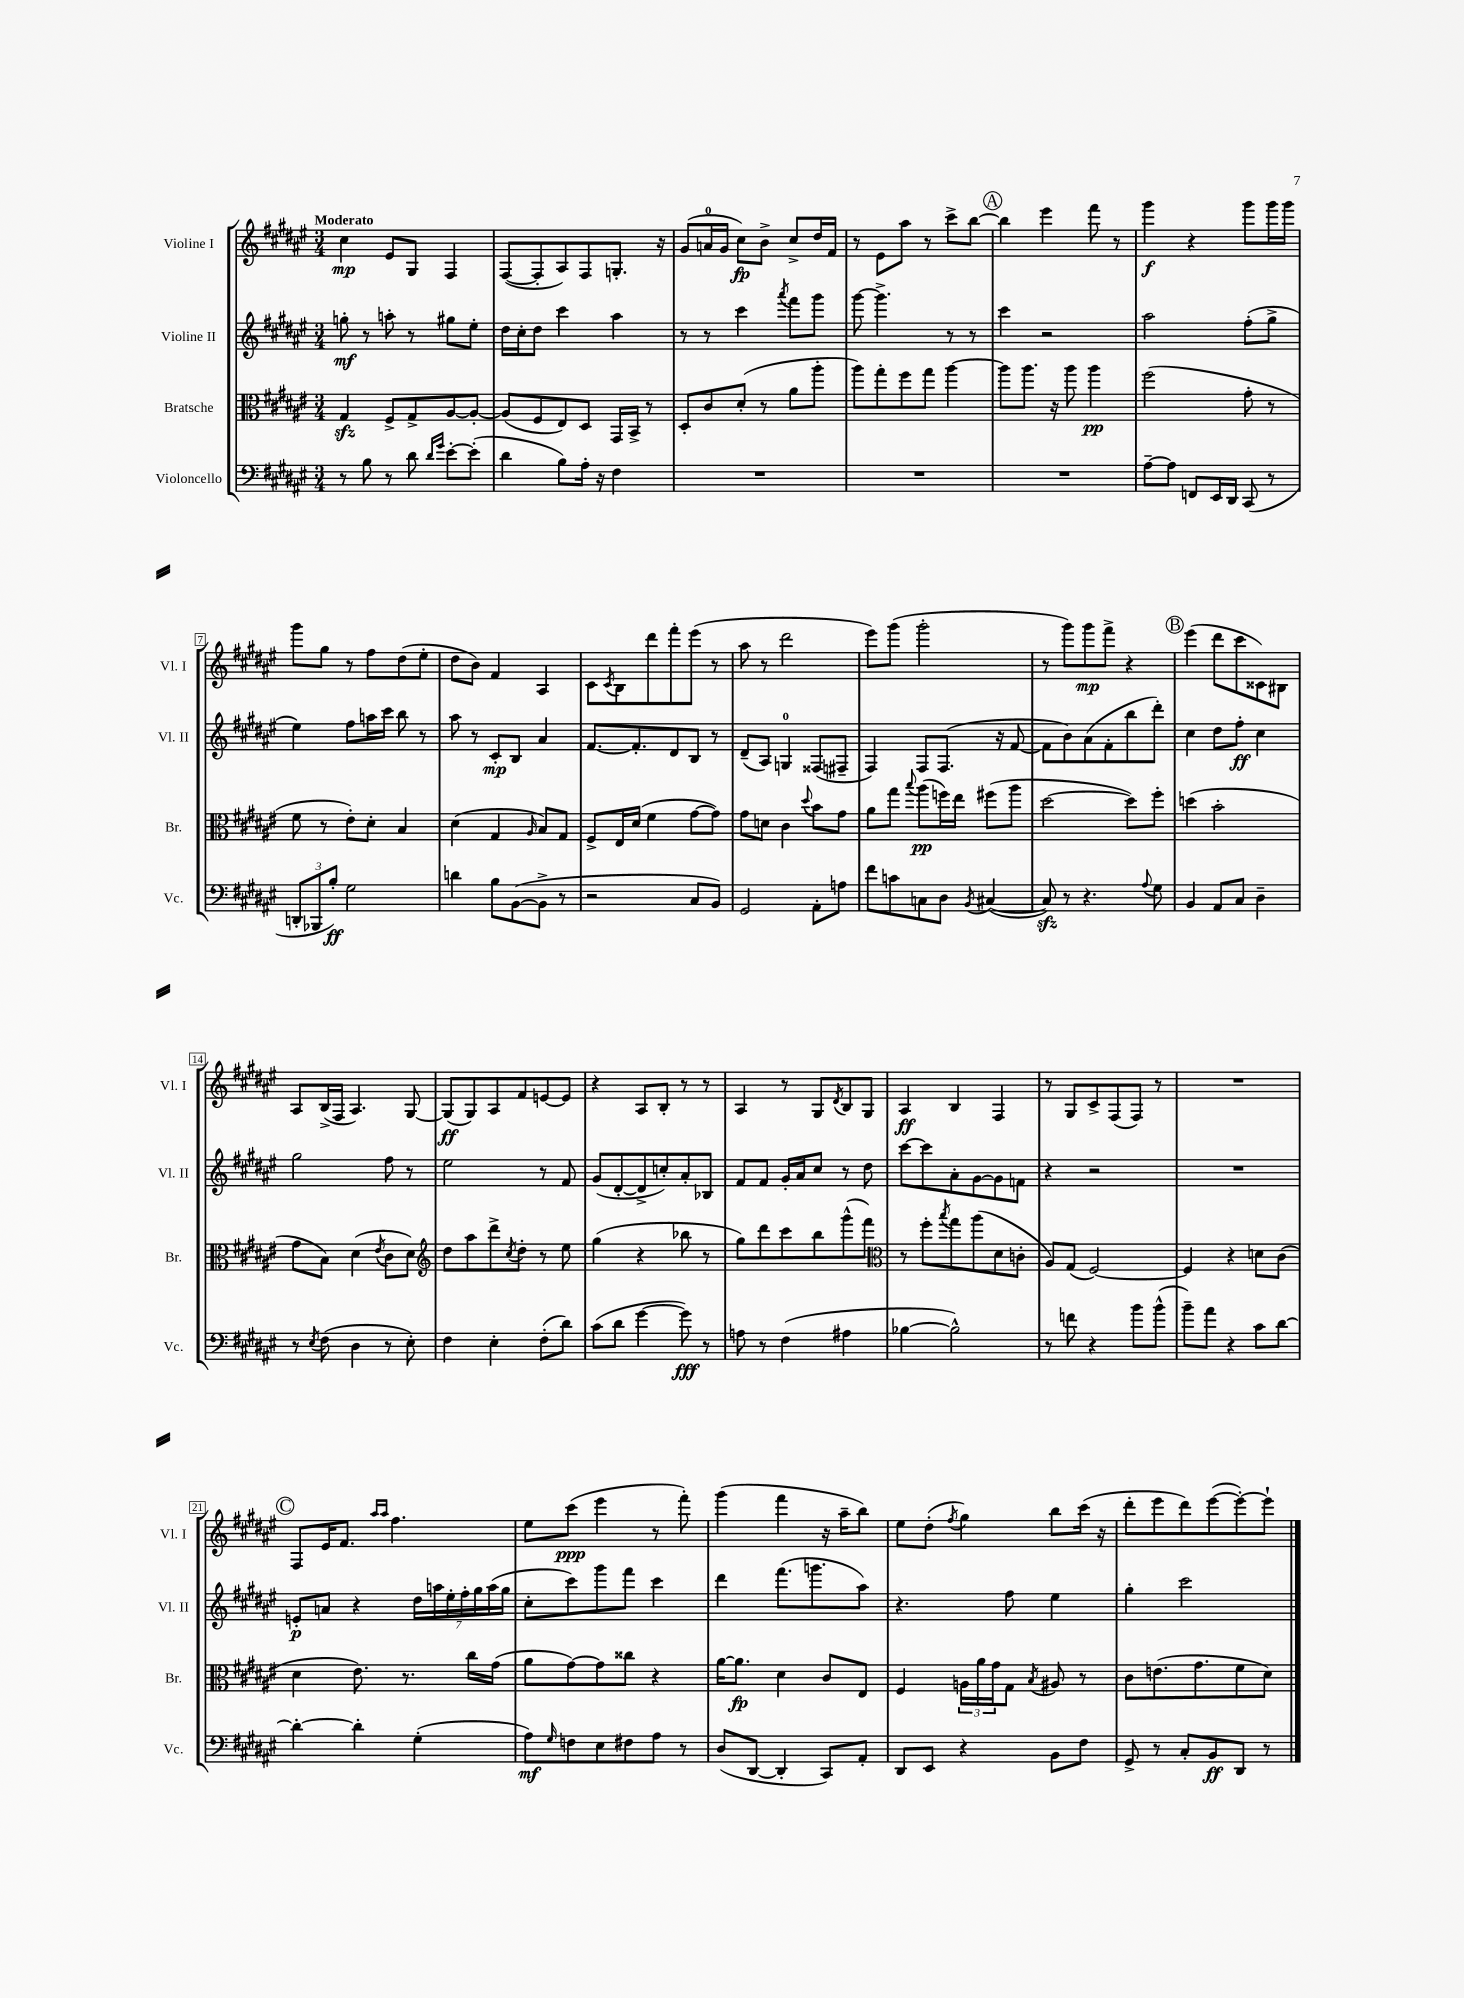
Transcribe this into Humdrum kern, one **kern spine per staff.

**kern	**dynam	**kern	**dynam	**kern	**dynam	**kern	**dynam
*part4	*part4	*part3	*part3	*part2	*part2	*part1	*part1
*staff4	*staff4	*staff3	*staff3	*staff2	*staff2	*staff1	*staff1
*I"Violoncello	*	*I"Bratsche	*	*I"Violine II	*	*I"Violine I	*
*I'Vc.	*	*I'Br.	*	*I'Vl. II	*	*I'Vl. I	*
*clefF4	*	*clefC3	*	*clefG2	*	*clefG2	*
*k[f#c#g#d#a#e#]	*	*k[f#c#g#d#a#e#]	*	*k[f#c#g#d#a#e#]	*	*k[f#c#g#d#a#e#]	*
*M3/4	*	*M3/4	*	*M3/4	*	*M3/4	*
=1	=1	=1	=1	=1	=1	=1	=1
!	!	!	!	!	!	!LO:TX:a:B:t=Moderato	!
8r	.	4G#zz/	.	8ggn'\	mf	4cc#\	mp
8B\	.	.	.	8r	.	.	.
8r	.	8F#^/L	.	8aan'\	.	8e#/L	.
8d#\	.	8G#^/	.	8r	.	8G#/J	.
16qqd#/LL	.	.	.	.	.	.	.
16qqg#/JJ	.	.	.	.	.	.	.
[8e#'\L	.	[8A#/	.	8gg#X\L	.	4F#/	.
(8e#'\J]	.	8A#'/J_	.	8ee#'\J	.	.	.
=2	=2	=2	=2	=2	=2	=2	=2
4d#\	.	(8A#/L]	.	16dd#\LL	.	([8F#/L	.
.	.	.	.	16cc#'\J	.	.	.
.	.	8F#/	.	8dd#\J	.	8F#'/]	.
8B\L)	.	8E#/)	.	4ccc#\	.	8A#/)	.
16A#'\Jk	.	8D#/J	.	.	.	8F#/	.
16r	.	.	.	.	.	.	.
4F#\	.	16GG#/LL	.	4aa#\	.	8.Gn'/J	.
.	.	16BB^/JJ	.	.	.	.	.
.	.	8r	.	.	.	.	.
.	.	.	.	.	.	16r	.
=3	=3	=3	=3	=3	=3	=3	=3
2.r	.	8D#'/L	.	8r	.	(8g#/L	.
.	.	8c#/	.	8r	.	16an/L	.
.	.	.	.	.	.	16g#/JJ	.
.	.	(8d#'/J	.	4ccc#\	.	8cc#\L)	fp
.	.	8r	.	.	.	8b^\J	.
.	.	.	.	8qaaa#/	.	.	.
.	.	8a#\L	.	8fff#\L	.	8cc#^/L	.
.	.	8aa#'\J	.	8ggg#\J	.	16dd#/L	.
.	.	.	.	.	.	16f#/JJ	.
=4	=4	=4	=4	=4	=4	=4	=4
2.r	.	8aa#\L)	.	[8ggg#\	.	8r	.
.	.	8gg#'\	.	4.ggg#^\]	.	8e#\L	.
.	.	8ff#\	.	.	.	8aa#\J	.
.	.	8gg#\J	.	.	.	8r	.
.	.	[4aa#\	.	8r	.	8ccc#^\L	.
.	.	.	.	8r	.	[8bb\J	.
!!LO:REH:place=s1:t=A
=5	=5	=5	=5	=5	=5	=5	=5
2.r	.	8aa#\L]	.	4ccc#\	.	4bb\]	.
.	.	8.aa#\J	.	.	.	.	.
.	.	.	.	2r	.	4eee#\	.
.	.	16r	.	.	.	.	.
.	.	8aa#\	.	.	.	.	.
.	.	4aa#\	pp	.	.	8fff#\	.
.	.	.	.	.	.	8r	.
=6	=6	=6	=6	=6	=6	=6	=6
[8A#~\L	.	(2ff#\	.	2aa#\	.	4ggg#\	f
8A#\J]	.	.	.	.	.	.	.
8FFn/L	.	.	.	.	.	4r	.
16EE#/L	.	.	.	.	.	.	.
16DD#/JJ	.	.	.	.	.	.	.
(8CC#/	.	8g#'\	.	(8ff#'\L	.	8ggg#\L	.
8r	.	8r	.	8gg#^\J	.	16ggg#\L	.
.	.	.	.	.	.	16ggg#\JJ	.
!!LO:LB:g=z
=7	=7	=7	=7	=7	=7	=7	=7
12DDn'/L	.	8f#\	.	4ee#\)	.	8ggg#\L	.
12BBB-X/	.	.	.	.	.	.	.
.	.	8r	.	.	.	8gg#\J	.
12B'/J)	ff	.	.	.	.	.	.
2G#\	.	8e#'\L)	.	8ff#\L	.	8r	.
.	.	8d#'\J	.	16aan\L	.	8ff#\L	.
.	.	.	.	16ccc#\JJ	.	.	.
.	.	4B/	.	8bb\	.	(8dd#\	.
.	.	.	.	8r	.	8ee#'\J	.
=8	=8	=8	=8	=8	=8	=8	=8
4dn\	.	(4d#\	.	8aa#\	.	8dd#\L	.
.	.	.	.	8r	.	8b\J)	.
8B\L	.	4G#/	.	8c#'/L	mp	4f#/	.
([8BB\	.	.	.	8B/J	.	.	.
.	.	16qqA#/	.	.	.	.	.
8BB^\J]	.	8B/L)	.	4a#/	.	4A#/	.
8r	.	8G#/J	.	.	.	.	.
=9	=9	=9	=9	=9	=9	=9	=9
2r	.	8F#^/L	.	[8.f#/L	.	8c#\L	.
.	.	.	.	.	.	8qc#/	.
.	.	16E#/L	.	.	.	8B\	.
.	.	(16d#/JJ	.	8.f#'/]	.	.	.
.	.	4f#\	.	.	.	8ddd#\	.
.	.	.	.	8d#/	.	8fff#'\	.
8C#/L	.	[8g#\L	.	8B/J	.	(8eee#\J	.
8BB/J)	.	8g#\J])	.	8r	.	8r	.
=10	=10	=10	=10	=10	=10	=10	=10
2GG#/	.	8g#\L	.	(8d#~/L	.	8aa#\	.
.	.	8dn\J	.	8A#/J)	.	8r	.
.	.	4c#\	.	4Gn/	.	2ddd#\	.
.	.	8qqdd#/	.	.	.	.	.
8AA#'\L	.	8b\L	.	(8F##X/L	.	.	.
8An\J	.	8g#\J	.	8F#X~/J	.	.	.
=11	=11	=11	=11	=11	=11	=11	=11
8f#\L	.	8a#\L	.	4F#/)	.	8eee#\L)	.
8cn\	.	8gg#\J	.	.	.	(8ggg#\J	.
.	.	8qqbb/	.	.	.	.	.
8Cn\	.	(8aa#\L	pp	8F#/L	.	2ggg#'\	.
8D#\J	.	16ffn\L)	.	(8.F#/J	.	.	.
.	.	16ee#\JJ	.	.	.	.	.
8qBB/	.	.	.	.	.	.	.
([4C#X/	.	(8ff#X\L	.	.	.	.	.
.	.	.	.	16r	.	.	.
.	.	8aa#\J	.	[8f#/	.	.	.
=12	=12	=12	=12	=12	=12	=12	=12
8C#zz/])	.	[2dd#\	.	8f#\L]	.	8r	.
8r	.	.	.	8b\)	.	8ggg#\L)	.
4.r	.	.	.	(8a#\	.	8ggg#\	mp
.	.	.	.	8f#'\	.	8fff#^\J	.
.	.	8dd#\L])	.	8bb\	.	4r	.
8qqA#/	.	.	.	.	.	.	.
8G#\	.	8ff#'\J	.	8ddd#'\J)	.	.	.
!!LO:REH:place=s1:t=B
=13	=13	=13	=13	=13	=13	=13	=13
4BB/	.	(4ddn\	.	4cc#\	.	(4eee#\	.
8AA#/L	.	2b'\	.	8dd#\L	.	8ddd#\L	.
8C#/J	.	.	.	8ff#'\J	ff	8ccc#\	.
4D#~\	.	.	.	4cc#\	.	8c##X\)	.
.	.	.	.	.	.	8B#X\J	.
!!LO:LB:g=z
=14	=14	=14	=14	=14	=14	=14	=14
8r	.	8g#\L	.	2gg#\	.	8A#/L	.
8qE#/	.	.	.	.	.	.	.
(8F#\	.	8B\J)	.	.	.	(16B^/L	.
.	.	.	.	.	.	16F#/JJ	.
4D#\	.	(4d#\	.	.	.	4.A#/)	.
.	.	8qe#/	.	.	.	.	.
8r	.	8c#\L	.	8ff#\	.	.	.
8E#'\)	.	8d#\J)	.	8r	.	[8G#/	.
=15	=15	=15	=15	=15	=15	=15	=15
*	*	*clefG2	*	*	*	*	*
4F#\	.	8dd#\L	.	2ee#\	.	(8G#/L]	ff
.	.	8aa#\	.	.	.	8G#/)	.
4E#'\	.	8ddd#^\	.	.	.	8A#/	.
.	.	8qcc#/	.	.	.	.	.
.	.	8dd#'\J	.	.	.	8f#/	.
(8F#'\L	.	8r	.	8r	.	[8en/	.
8d#\J)	.	8ee#\	.	8f#/	.	8e/J]	.
=16	=16	=16	=16	=16	=16	=16	=16
(8c#\L	.	(4gg#\	.	(8g#/L	.	4r	.
8d#\J	.	.	.	[8d#'/	.	.	.
[4g#\	.	4r	.	8d#^/]	.	8A#/L	.
.	.	.	.	8ccn'/)	.	8B'/J	.
8g#\])	fff	8bb-X\	.	8a#'/	.	8r	.
8r	.	8r	.	8B-X/J	.	8r	.
=17	=17	=17	=17	=17	=17	=17	=17
8An\	.	8gg#\L)	.	8f#/L	.	4A#/	.
8r	.	8ddd#\	.	8f#/J	.	.	.
(4F#\	.	8ccc#\	.	16g#'/LL	.	8r	.
.	.	.	.	16a#/J	.	.	.
.	.	8bb\	.	8cc#/J	.	8G#/L	.
.	.	.	.	.	.	8qd#/	.
4A#X\	.	(8ggg#^^\	.	8r	.	8B/	.
.	.	8fff#\J)	.	8dd#\	.	8G#/J	.
=18	=18	=18	=18	=18	=18	=18	=18
*	*	*clefC3	*	*	*	*	*
[4B-X\	.	8r	.	[8ccc#\L	.	4A#/	ff
.	.	8ff#'\L	.	8ccc#\]	.	.	.
.	.	8qbb/	.	.	.	.	.
2B-^^\])	.	8gg#\	.	8a#'\	.	4B/	.
.	.	(8aa#\	.	[8g#\	.	.	.
.	.	8d#\	.	8g#\]	.	4F#/	.
.	.	8cn'\J	.	8fn\J	.	.	.
=19	=19	=19	=19	=19	=19	=19	=19
8r	.	8A#/L)	.	4r	.	8r	.
8fn\	.	(8G#/J	.	.	.	8G#/L	.
4r	.	[2F#/)	.	2r	.	8c#^/	.
.	.	.	.	.	.	(8F#/	.
8b\L	.	.	.	.	.	8F#/J)	.
(8b^^\J	.	.	.	.	.	8r	.
=20	=20	=20	=20	=20	=20	=20	=20
8b~\L)	.	4F#/]	.	2.r	.	2.r	.
8a#\J	.	.	.	.	.	.	.
4r	.	4r	.	.	.	.	.
8c#\L	.	8dn\L	.	.	.	.	.
[8d#\J	.	(8c#\J	.	.	.	.	.
!!LO:LB:g=z
!!LO:REH:place=s1:t=C
=21	=21	=21	=21	=21	=21	=21	=21
4d#'\_	.	4d#\	.	8en'/L	p	8F#/L	.
.	.	.	.	8an/J	.	16e#/K	.
.	.	.	.	.	.	8.f#/J	.
4d#'\]	.	8.e#\)	.	4r	.	.	.
.	.	.	.	.	.	16qqaa#/LL	.
.	.	.	.	.	.	16qqaa#/JJ	.
.	.	.	.	.	.	4.ff#\	.
.	.	8.r	.	.	.	.	.
(4G#'\	.	.	.	28dd#\LL	.	.	.
.	.	.	.	28aan\	.	.	.
.	.	.	.	28ee#'\	.	.	.
.	.	.	.	28ff#'\	.	.	.
.	.	16cc#\LL	.	.	.	.	.
.	.	.	.	28gg#\	.	.	.
.	.	.	.	(28aa\	.	.	.
.	.	(16g#\JJ	.	.	.	.	.
.	.	.	.	28gg#\JJ	.	.	.
=22	=22	=22	=22	=22	=22	=22	=22
8A#\L)	mf	8a#\L	.	8cc#'\L	.	8ee#\L	.
16qqG#/	.	.	.	.	.	.	.
8Fn\	.	[8g#\)	.	8ccc#\)	.	(8ccc#\J	ppp
8E#\	.	8g#\]	.	8ggg#\	.	4eee#\	.
8F#X\	.	8cc##X\J	.	8fff#\J	.	.	.
8A#\J	.	4r	.	4ccc#\	.	8r	.
8r	.	.	.	.	.	8fff#'\)	.
=23	=23	=23	=23	=23	=23	=23	=23
(8D#/L	.	[16a#\KL	.	4ddd#\	.	(4ggg#\	.
.	.	8.a#\J]	fp	.	.	.	.
[8DD#/J	.	.	.	.	.	.	.
4DD#'/]	.	4d#\	.	(8.fff#\L	.	4fff#\	.
.	.	.	.	8.gggn\	.	.	.
8CC#/L)	.	8c#/L	.	.	.	16r	.
.	.	.	.	.	.	16aa#~\KL	.
8AA#'/J	.	8E#/J	.	8aa#\J)	.	8bb\J)	.
=24	=24	=24	=24	=24	=24	=24	=24
8DD#/L	.	4F#/	.	4.r	.	8ee#\L	.
8EE#/J	.	.	.	.	.	(8dd#'\J	.
.	.	.	.	.	.	8qff#/	.
4r	.	24An\LL	.	.	.	4gg#\)	.
.	.	24a#\	.	.	.	.	.
.	.	24g#\J	.	.	.	.	.
.	.	8G#\J	.	8ff#\	.	.	.
.	.	8qB/	.	.	.	.	.
8BB\L	.	8A#X/	.	4ee#\	.	8bb\L	.
8F#\J	.	8r	.	.	.	(16ccc#\Jk	.
.	.	.	.	.	.	16r	.
=25	=25	=25	=25	=25	=25	=25	=25
8GG#^/	.	8c#\L	.	4gg#'\	.	8ddd#'\L	.
8r	.	(8.en\	.	.	.	8eee#\	.
8C#'/L	.	.	.	2ccc#\	.	8ddd#\)	.
.	.	8.g#\	.	.	.	.	.
8BB/	ff	.	.	.	.	([8eee#\	.
8DD#/J	.	8f#\	.	.	.	8eee#'\_)	.
8r	.	8d#\J)	.	.	.	8eee#`\J]	.
==	==	==	==	==	==	==	==
*-	*-	*-	*-	*-	*-	*-	*-
